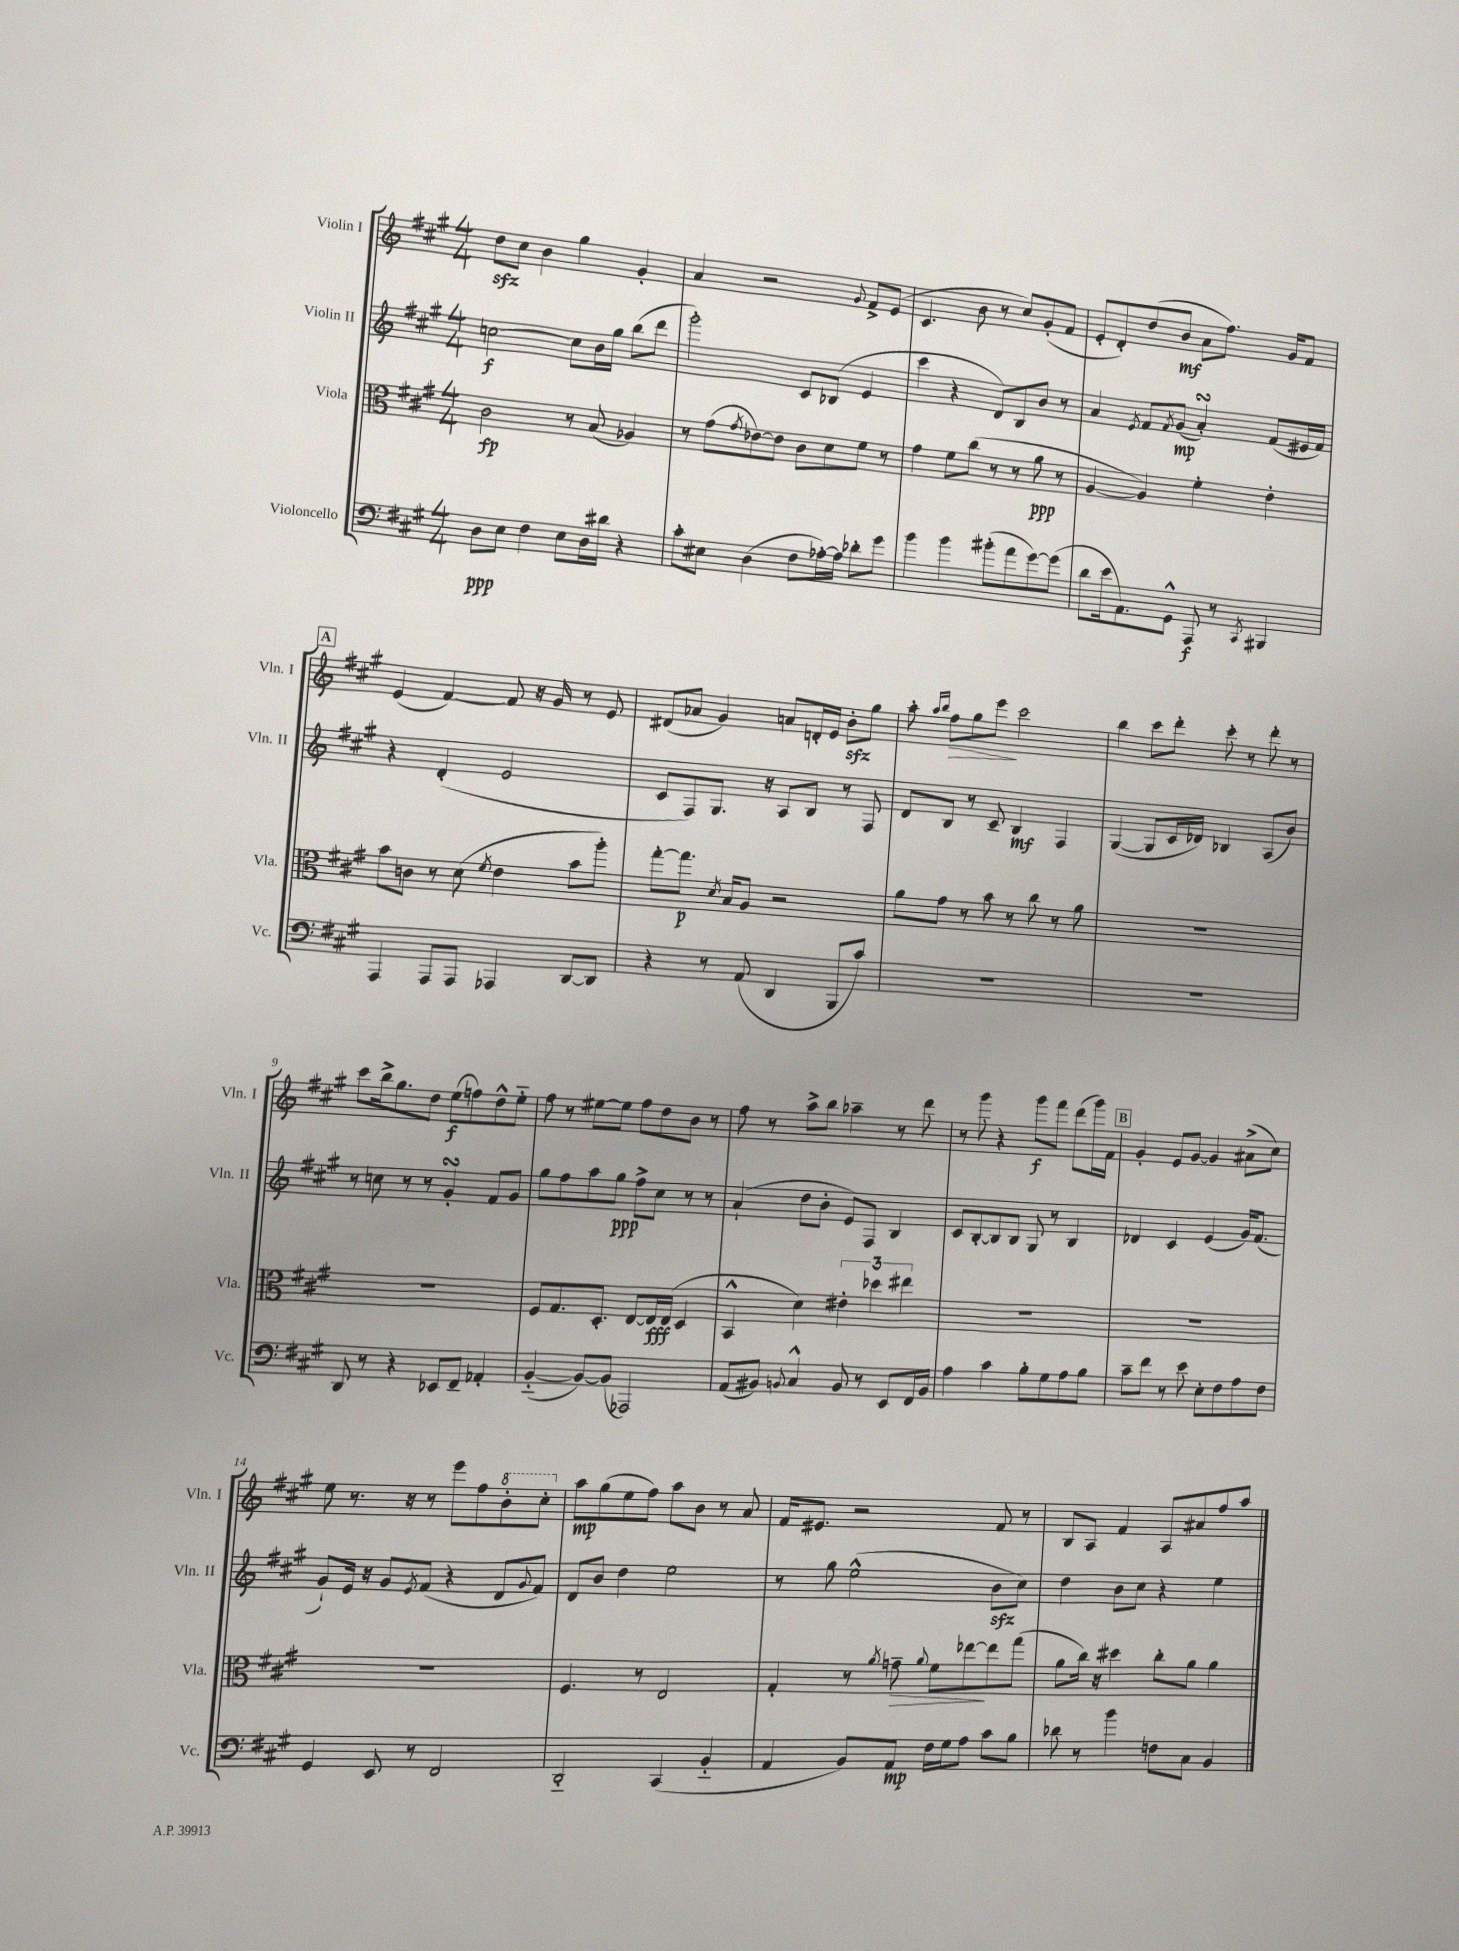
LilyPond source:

<<
\new StaffGroup <<
\new Staff = "s0" \with { instrumentName = "Violin I" shortInstrumentName = "Vln. I" } {
    \clef treble \key a \major \numericTimeSignature \time 4/4
    d''8\sfz cis''8 b'4 gis''4 gis'4-. |
    a'4 r2 \appoggiatura { gis'8 } fis'8-> e'8( |
    cis'4. b'8 r8 cis''8) gis'8-.( fis'8 |
    e'8-. d'8-.) d''8( b'8\mf a'8 fis''8.) gis'16 fis'8 |
    \mark \markup { \box "A" } e'4( fis'4~) fis'8 r16 gis'16 r8 e'8 |
    dis'8( aes'8 gis'4) a'8 d'16-. e'16 b'8-.\sfz gis''8 |
    a''8-. \grace { a''16 b''16 } fis''8\> gis''8 e'''8\! cis'''2 |
    b''4 cis'''8 d'''8-. cis'''8-. r8 d'''8-. r8 |
    cis'''8 b''16-> gis''8. d''8 e''8\f( f''8) d''8-^ e''8-_ |
    fis''8 r8 eis''8~ eis''8 fis''8 d''8 b'8 r8 |
    fis''8 r8 a''8-> b''8 aes''4-- r8 d'''8 |
    r8 gis'''8 r4 gis'''8\f fis'''8 d'''8( gis'''16) fis'16 |
    \mark \markup { \box "B" } gis'4-. e'8 gis'8~ gis'4 ais'8->( cis''8) |
    e''8 r8. r16 r8 e'''8 fis''8 \ottava #1 b''8-. cis'''8-. \ottava #0 |
    a''8\mp gis''8( e''8 fis''8) a''8 b'8 r8 a'8 |
    fis'16 eis'8. r2 fis'8 r8 |
    b8 a8 fis'4 a8 ais'8 fis''8 a''8 \bar "|." |
}
\new Staff = "s1" \with { instrumentName = "Violin II" shortInstrumentName = "Vln. II" } {
    \clef treble \key a \major \numericTimeSignature \time 4/4
    c''2~\f c''8 b'16 gis''16 b''8( d'''8 |
    gis'''2-.) cis'8 bes8( e'4 |
    cis'''4 r4 d'8) b8 b'8 r8 |
    a'4 \acciaccatura { e'8 } fis'8 \acciaccatura { fis'8 } gis'8\mp( a'4-.\turn) fis'8( eis'16 fis'16) |
    \mark \markup { \box "A" } r4 d'4-.( e'2 |
    cis'8 fis8) gis8. r16 a8 b8 r8 fis8 |
    d'8 b8 r8 cis'8-- b4\mf fis4 |
    gis4~( gis8 cis'16 des'16) bes4 a8( b'8) |
    r8 c''8 r8 r8 gis'4-.\turn fis'8 gis'8 |
    gis''8 fis''8 a''8 gis''8\ppp fis''8-> cis''8 r8 r8 |
    a'4-!( d''8 b'8-. e'8) fis8 b4 |
    cis'8 b8~-. b8 b8 gis8 r8 b4 |
    \mark \markup { \box "B" } des'4 cis'4 e'4( gis'16) fis'8.( |
    gis'8-!) e'16 r16 gis'8 \acciaccatura { e'8 } fis'8( r4 d'8 \appoggiatura { gis'8 } fis'8) |
    d'8 b'8 d''4 e''2 |
    r8 gis''8 e''2-^( b'8\sfz cis''8) |
    d''4 b'8 cis''8 r4 e''4 \bar "|." |
}
\new Staff = "s2" \with { instrumentName = "Viola" shortInstrumentName = "Vla." } {
    \clef alto \key a \major \numericTimeSignature \time 4/4
    cis'2\fp r8 b8( aes4) |
    r8 gis'8( \acciaccatura { gis'8 } ees'8~) ees'8 cis'8 d'8 fis'8 r8 |
    gis'4 fis'8 cis''8( r8 r8 a'8\ppp r8 |
    a4~ a4) fis'4-. e'4-. |
    \mark \markup { \box "A" } b'8 c'8 r8 d'8( \acciaccatura { fis'8 } e'4 b'8 a''8-.) |
    gis''8~-. gis''8.\p \acciaccatura { d'8 } b16 a8 r2 |
    a'8 gis'8 r8 b'8 r8 cis''8 r8 a'8 |
    R1 |
    R1 |
    fis8 gis8. d8.-. e8~ e16\fff e16( d4 |
    b,4-^ d'4) \tuplet 3/2 { eis'4-. des''4 eis''4 } |
    R1 |
    \mark \markup { \box "B" } R1 |
    R1 |
    fis4. r8 e2 |
    gis4-. r8 \acciaccatura { a'8 } g'8--\> \appoggiatura { a'8 } fis'8 ees''8~\! ees''8 gis''8( |
    a'8 cis''16) r16 dis''4 cis''8-. a'8 a'4 \bar "|." |
}
\new Staff = "s3" \with { instrumentName = "Violoncello" shortInstrumentName = "Vc." } {
    \clef bass \key a \major \numericTimeSignature \time 4/4
    d8\ppp e8 fis4 e8 d16 dis'16 r4 |
    cis'8-. eis8 d4( fis8 aes16~-.) aes16 des'8-. gis'8 |
    b'4 b'4 bis'8-.( a'8 gis'8~) gis'8( |
    d'8 e'16 a,8.) gis,8-^ a,,8\f r8 \acciaccatura { cis,8 } bis,,4 |
    \mark \markup { \box "A" } a,,4 a,,8 a,,8 aes,,4 d,8~ d,8 |
    r4 r8 a,8( d,4 b,,8 cis'8) |
    R1 |
    R1 |
    d,8 r8 r4 ees,8 fis,8-- aes,4-. |
    b,4~-_( b,8~) b,8( aes,,2) |
    a,8( bis,8) \appoggiatura { b,8 } cis4-^ b,8 r8 e,8 fis,16 b,16 |
    a4 cis'4 b8-. gis8 a8 b8 |
    \mark \markup { \box "B" } cis'8-- fis'8 r8 e'8 e8-. fis8 a8 fis8 |
    gis,4 e,8 r8 fis,2 |
    d,2-_ cis,4( b,4-_ |
    a,4 b,8) a,8\mp fis16 gis16 a8 cis'8 b8 |
    des'8 r8 b'4 f8 cis8 b,4 \bar "|." |
}
>>
>>
